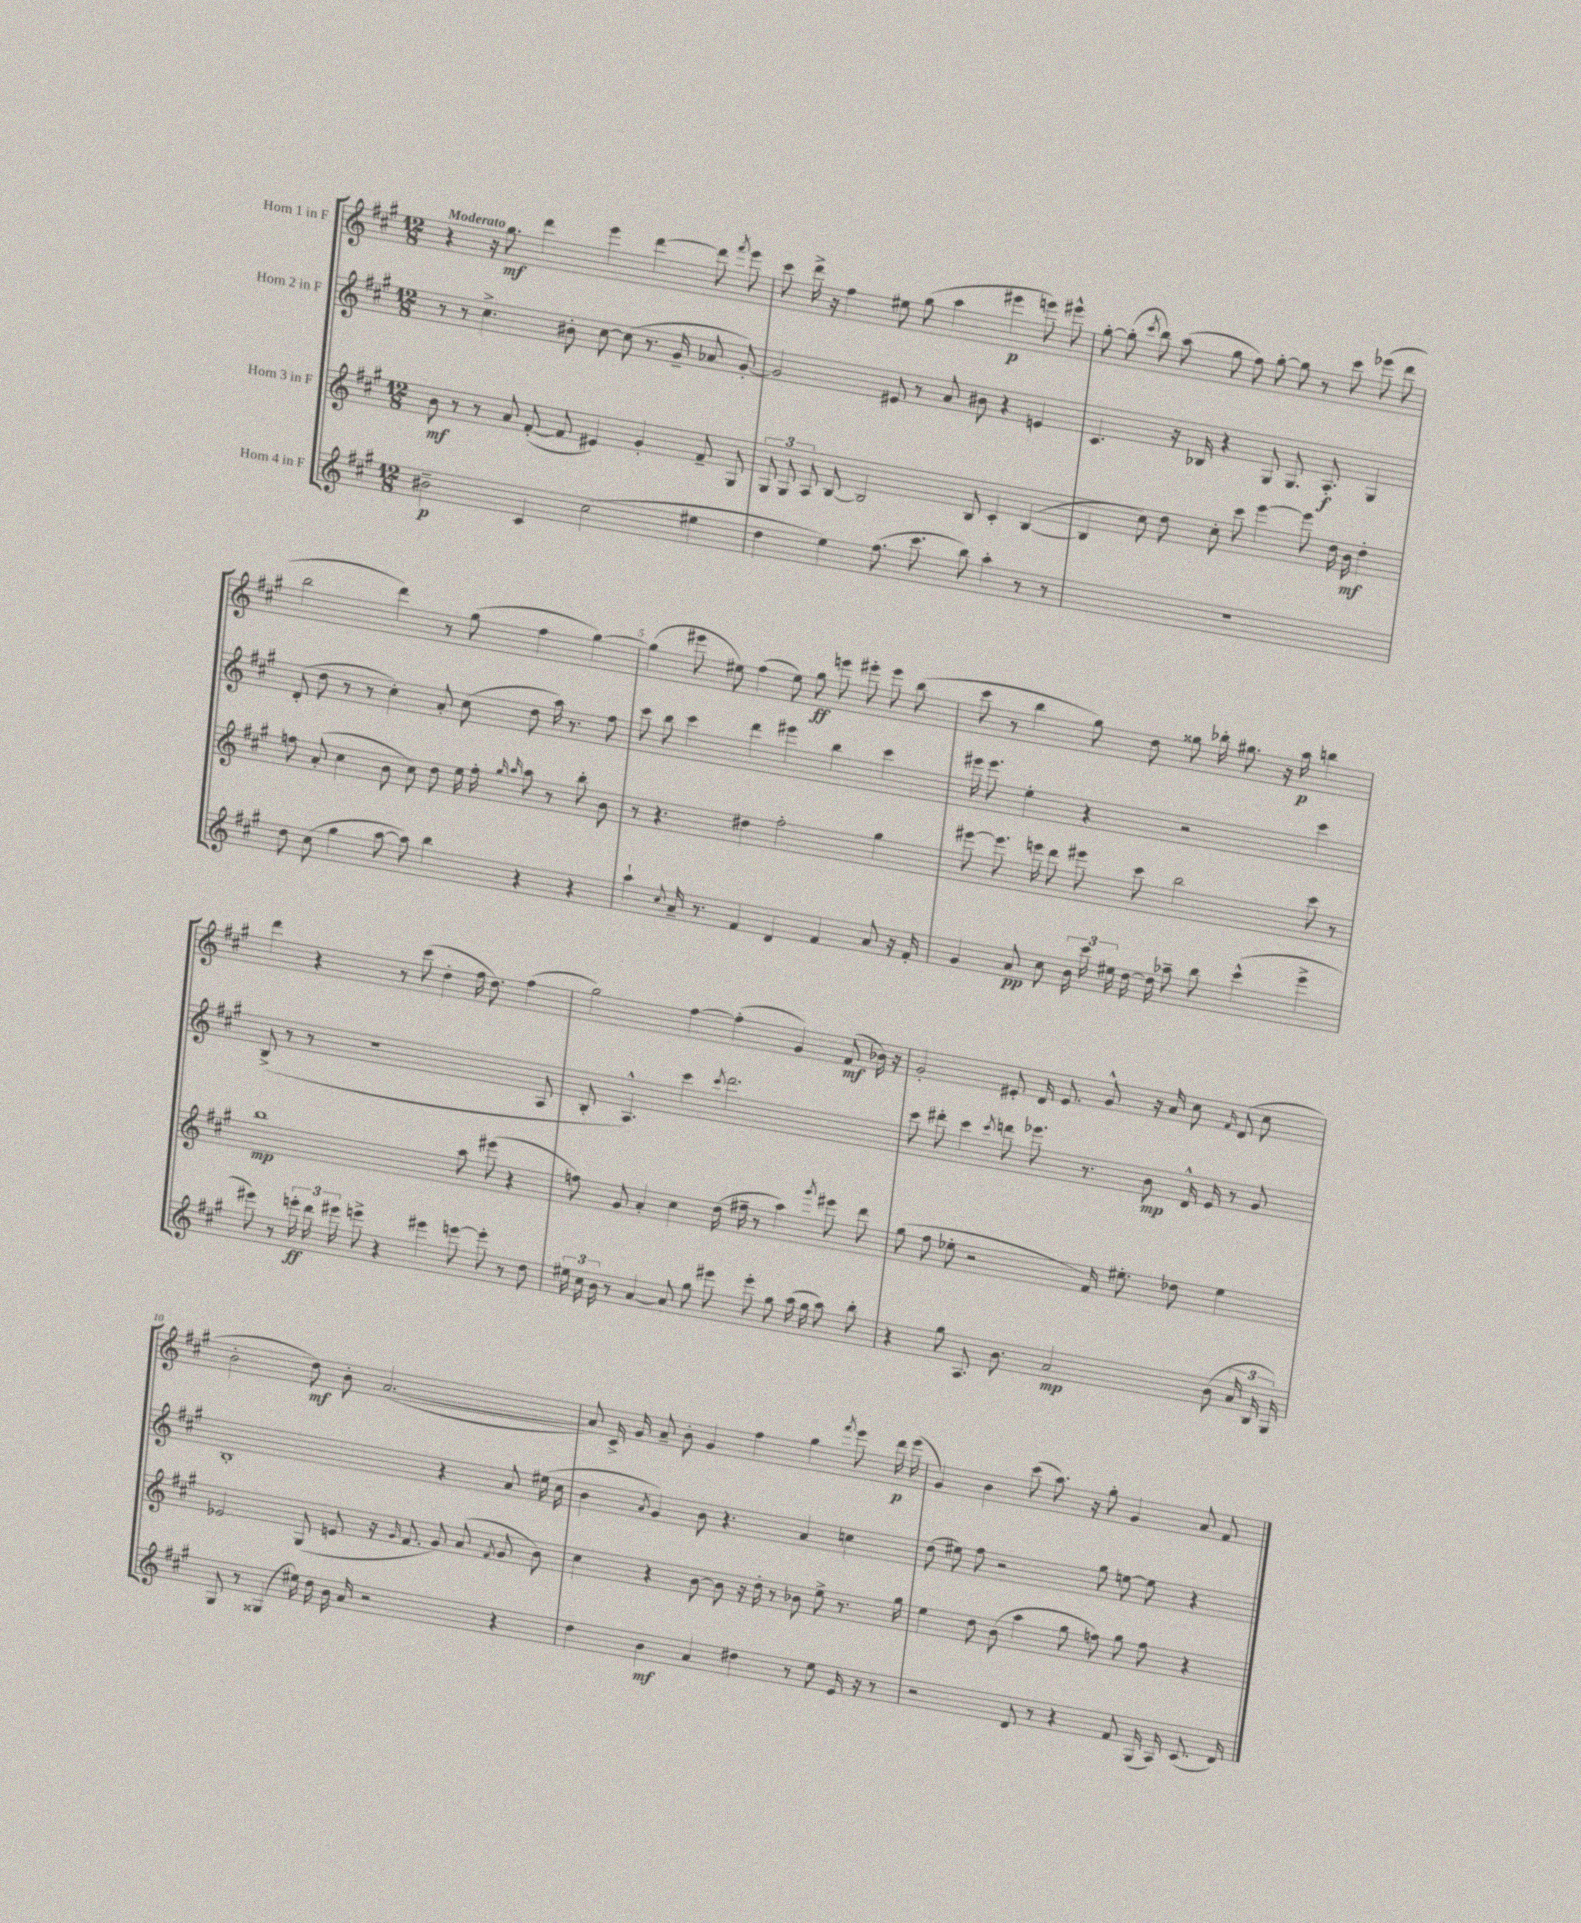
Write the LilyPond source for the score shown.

<<
\new StaffGroup <<
\new Staff = "s0" \with { instrumentName = "Horn 1 in F" } {
    \clef treble \key a \major \numericTimeSignature \time 12/8 \tempo "Moderato"
    \autoBeamOff r4 r16 gis''8.\mf d'''4 e'''4 d'''4~ d'''8 \acciaccatura { fis'''8 } e'''8 |
    cis'''8 d'''16-> r16 fis''4 eis''8 gis''8( a''4 eis'''4\p e'''8) eis'''8-^ |
    gis''8~-. gis''8-.( \acciaccatura { cis'''8 } b''8) a''8( gis''8 fis''8) gis''8~-. gis''8 r8 cis'''8 ees'''8( d'''8 |
    b''2 d'''4) r8 gis''8( fis''4 gis''4~) |
    gis''4( eis'''8 eis''8) fis''4( eis''8) gis''8\ff e'''8 eis'''8-. eis'''8 b''8( |
    cis'''8 r8 b''4 gis''8) d''8 gisis''8 bes''16-. gis''8. r16 a''16\p b''4 |
    d'''4 r4 r8 cis'''8( d''4-. fis''16 d''8.) fis''4( |
    gis''2) fis''4~ fis''4-.( gis'4) fis'8\mf( bes'16) r16 |
    gis'2-. eis'8-. d'16 eis'8. gis'8-^ r16 a'16 cis''8 \grace { fis'16 } d'8( cis''8 |
    b'2-. d''8\mf) b'8-. a'2.~( |
    a'8) cis'16-> gis'16 a'8-- b'8-. gis'4 fis''4 gis''4 \acciaccatura { fis'''8 } e'''8 d'''16\p e'''16( |
    gis'4) b'4 cis'''8( a''8.) r16 gis''8-. gis'4 a'8 fis'8 \bar "|." |
}
\new Staff = "s1" \with { instrumentName = "Horn 2 in F" } {
    \clef treble \key a \major \numericTimeSignature \time 12/8
    \autoBeamOff r8 r8 cis''4.-> bis'8-. cis''8~ cis''8( r8. gis'16-- aes'8 gis'8~-.) |
    gis'2 eis'8 r8 a'8 bis'8 r4 e'4 |
    cis'4. r16 bes16 r4 gis8 gis8. a8.-.\f gis4 |
    d'8-.( d''8 r8 r8 cis''4-.) a'8-. cis''8( d''8 a''16) r8. fis''8 |
    cis'''8 b''8 cis'''4 d'''4 eis'''4 b''4 cis'''4 |
    eis'''16 eis'''8. e''4-. r4 r2 cis'''4 |
    b8->( r8 r8 r1 a8 |
    b8-. a4.-^) cis'''4 \acciaccatura { cis'''8 } d'''2. |
    cis'''8 dis'''8-. cis'''4 \acciaccatura { cis'''8 } d'''8 ees'''8. r8. b'8\mp d'16-^ e'16 r8 gis'8 |
    b1-. r4 a'8 eis''16( cis''16 |
    b'4 \acciaccatura { a'8 } gis'4) b'8 r4. a'4 c''4 |
    d''8( eis''8) fis''8 r2 gis''8 e''8~ e''8 r4 \bar "|." |
}
\new Staff = "s2" \with { instrumentName = "Horn 3 in F" } {
    \clef treble \key a \major \numericTimeSignature \time 12/8
    \autoBeamOff b'8\mf r8 r8 a'8 fis'8~-.( fis'8 eis'4) gis'4-. fis'8-- gis8 |
    \tuplet 3/2 { gis8 gis8 a8 } b8~ b2 b8 cis'4-. b4~( |
    b4 cis''8) d''8 cis''8-. cis'''8 e'''4~ e'''8 d''16 b'16\mf d''4-. |
    f''8 a'8-.( cis''4 b'8 cis''8) d''8 e''16 f''16-. \grace { gis''16 a''16 } a''8 r8 b''8-. b'8 |
    r8 r4. dis''4 fis''2-. gis''4 |
    eis'''8~ eis'''8. e'''16 d'''8 eis'''8 cis'''8 b''2 cis'''8 r8 |
    b''1\mp a''8 eis'''8( r4 |
    f''8) gis'8 a'4-. cis''4 d''16( fis''16-- r8 a''4) \acciaccatura { gis'''8 } eis'''8 d'''8 |
    gis''8( fis''8 ees''8-. r2 fis'16) eis''8.-. des''8 eis''4 |
    ees'2 gis8( e'8 r16 \grace { gis'16 } fis'8. gis'8) a'8( \acciaccatura { fis'8 } gis'8 b'8) |
    cis''4 r4 b'8~ b'8 r16 d''16-. r8 bes'8 e''8-> r8. gis''16 |
    e''4 d''8 b'8( a''4 gis''8 f''8) gis''8 f''8 r4 \bar "|." |
}
\new Staff = "s3" \with { instrumentName = "Horn 4 in F" } {
    \clef treble \key a \major \numericTimeSignature \time 12/8
    \autoBeamOff bis'2--\p cis'4 cis''2( eis''4 |
    d''4 e''4) fis''8.( cis'''8. b''8) a''4-. r8 r8 |
    r1. |
    d''8 cis''8( gis''4 a''8~ a''8) b''4 r4 r4 |
    a''4-! \appoggiatura { cis''8 } a'16-- r8. fis'4 d'4 fis'4 a'8 r16 fis'16-. |
    gis'4 a'8\pp cis''8 \tuplet 3/2 { b'16 cis'''16 eis''16 } d''16~ d''16 aes''8-- b''8 cis'''4-^( e'''4-> |
    eis'''8) r8 \tuplet 3/2 { e'''16-.\ff d'''16 eis'''16 } e'''8-> r4 eis'''4 e'''8~ e'''8-. r8 d''8 |
    \tuplet 3/2 { eis''16 cis''16 b'16 } r8 a'4~ a'8 gis''8 eis'''8 eis'''8-. gis''8 a''16( gis''16 a''8) b''8-. |
    r4 gis''8 a8. b'8. a'2\mp b'8( \tuplet 3/2 { a'16 b16 gis16) } |
    gis8 r8 gisis4( eis''16) d''16 b'16 a'16 r2 r4 |
    d''4 b'4\mf a'4 dis''4 r8 e''8 e'16 r16 r8 |
    r2 d'8 r8 r4 fis'8 gis16( a16) cis'8.( d'16) \bar "|." |
}
>>
>>
\layout { \context { \Score \override BarNumber.break-visibility = ##(#f #t #t) barNumberVisibility = #(every-nth-bar-number-visible 5) } }
